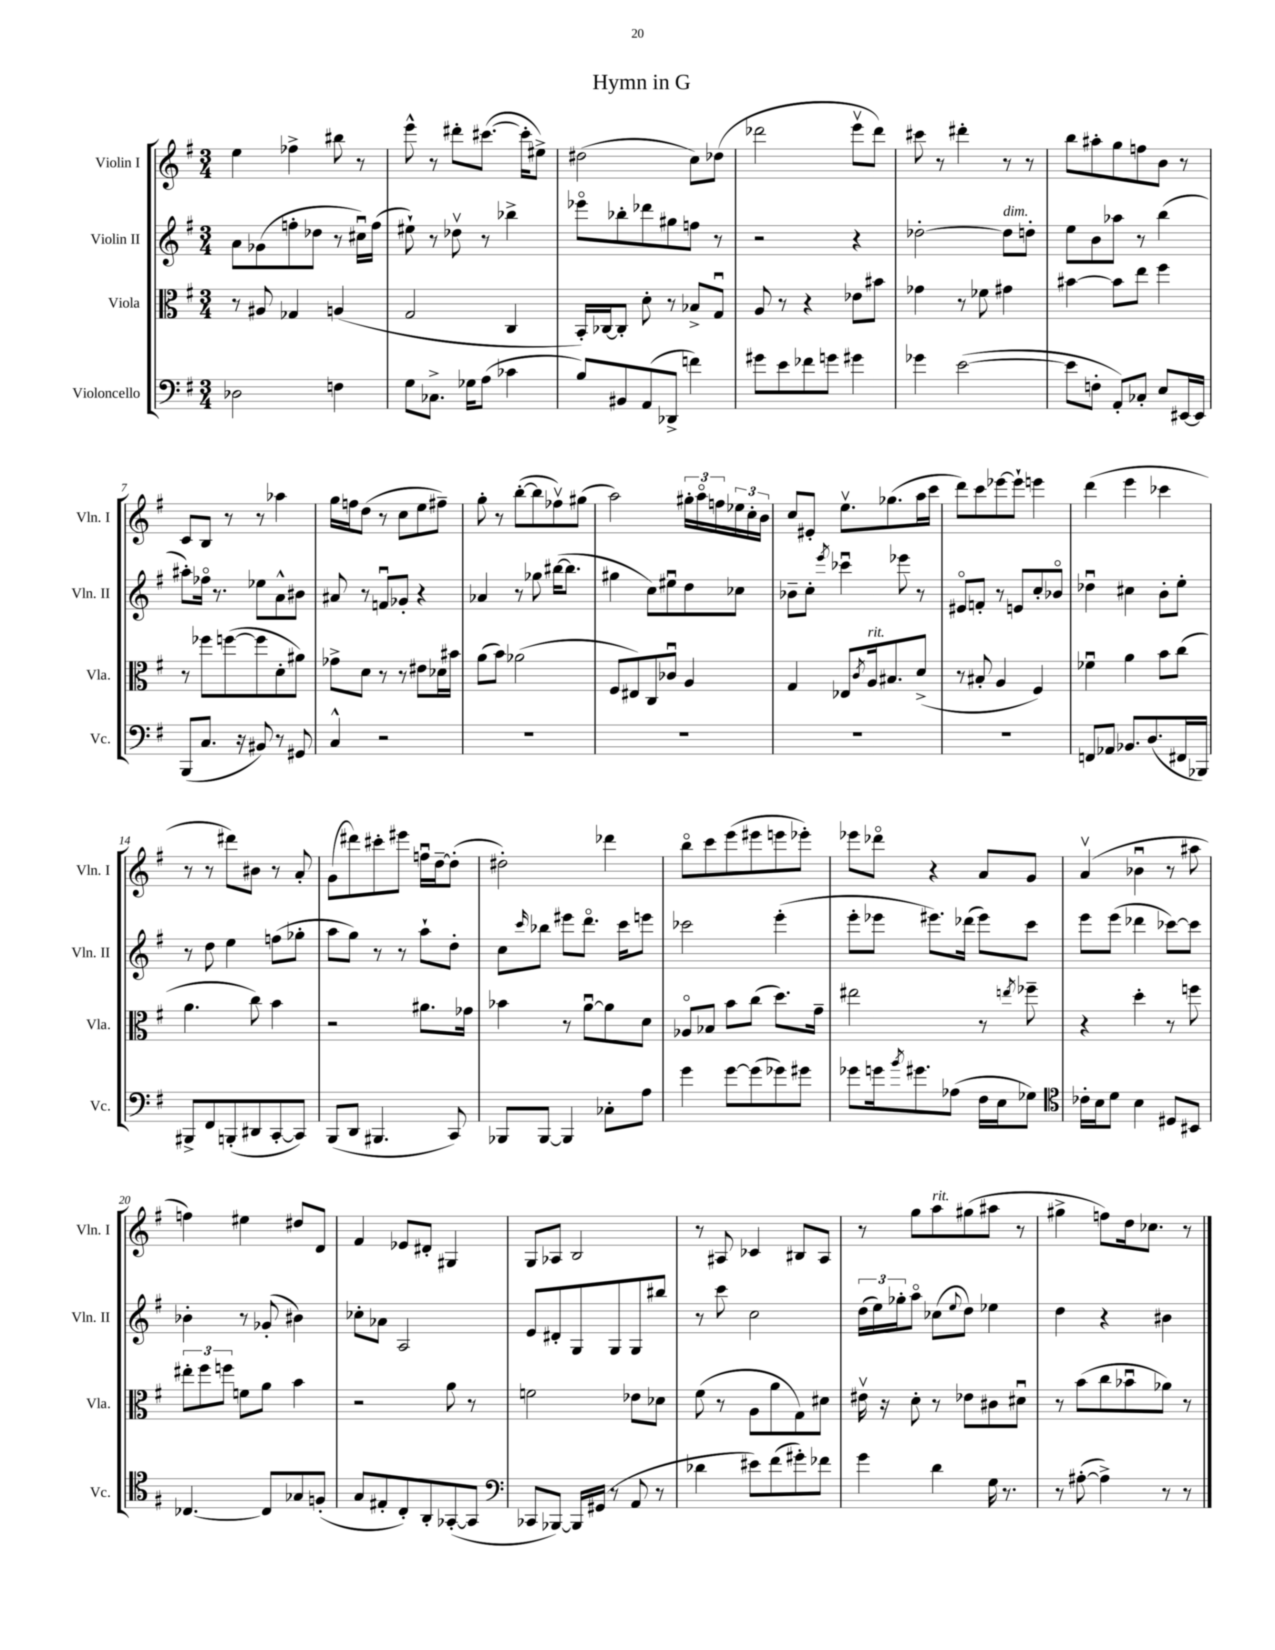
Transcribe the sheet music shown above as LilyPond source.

\header { title = "Hymn in G" }
<<
\new StaffGroup <<
\new Staff = "s0" \with { instrumentName = "Violin I" shortInstrumentName = "Vln. I" } {
    \clef treble \key g \major \numericTimeSignature \time 3/4
    e''4 fes''4-> bis''8 r8 |
    e'''8-^ r8 dis'''8-. cis'''8.~( cis'''16-. eis''8->) |
    dis''2( c''8) des''8( |
    des'''2 e'''8\upbow des'''8) |
    cis'''8 r8 dis'''4-. r8 r8 |
    b''8 ais''8-. g''8 f''8 b'8 r8 |
    c'8 b8 r8 r8 aes''4 |
    g''16 f''16 d''8( r8 c''8 e''8 fis''8--) |
    g''8-. r8 b''8~-.( b''8 fes''8\upbow) gis''8( |
    a''2) \tuplet 3/2 { gis''16-. a''16\flageolet f''16 } \tuplet 3/2 { ees''16 c''16-. b'16 } |
    c''8 eis'8-. e''8.\upbow ges''8.( a''16 c'''16 |
    d'''8) c'''8 ees'''8~ ees'''8-! e'''4 |
    d'''4( e'''4 ces'''4 |
    r8 r8 dis'''8) bis'8 r8 a'8-. |
    g'8( dis'''8) cis'''8-. eis'''8 f''16\downbow d''16~-- d''8-.( |
    dis''2-.) des'''4 |
    b''8\flageolet c'''8 e'''8( eis'''8 e'''8 ees'''8-.) |
    ees'''8 des'''8\flageolet r4 a'8 g'8 |
    a'4\upbow( bes'4\downbow r8 ais''8 |
    f''4) eis''4 dis''8 d'8 |
    fis'4 ees'8 dis'8-. gis4 |
    g8 aes8 b2 |
    r8 ais8 ces'4 bis8 ais8 |
    r8 g''8 a''8^\markup { \italic "rit." } gis''8( ais''8 r8 |
    gis''4-> f''8) d''16 ces''8. r8 \bar "|." |
}
\new Staff = "s1" \with { instrumentName = "Violin II" shortInstrumentName = "Vln. II" } {
    \clef treble \key g \major \numericTimeSignature \time 3/4
    a'8 ges'8( f''8-. des''8 r8 cis''16\downbow) f''16( |
    eis''8-!) r8 des''8\upbow r8 bes''4-> |
    ees'''8\flageolet bes''8-. des'''8 gis''8 f''8 r8 |
    r2 r4 |
    des''2~-. des''8^\markup { \italic "dim." } d''8-. |
    e''8 b'8 aes''8 r8 b''4( |
    ais''8-.) fes''16\flageolet r8. ees''8 a'8-^ bis'8 |
    ais'8 r8 f'8\downbow ges'8-. r4 |
    aes'4 r8 ges''8 bis''16~( bis''8. |
    gis''4 c''8) eis''8\downbow d''8 ces''8 |
    bes'8-- c''8-. \acciaccatura { e'''8 } ces'''4\downbow ees'''8 r8 |
    eis'8\flageolet f'8-. r8 e'8 c''8-. bes'8\flageolet |
    des''4\downbow cis''4 b'8-. e''8-. |
    r8 d''8 e''4 f''8( ges''8-. |
    a''8 g''8) r8 r8 a''8-! d''8-. |
    c''8 \grace { c'''16 } bes''8 eis'''8 d'''8.\flageolet c'''16 e'''8 |
    ces'''2 e'''4-.( |
    e'''8-. ees'''8 eis'''8.) des'''16( eis'''8) c'''8 |
    e'''8 e'''8( des'''4 ces'''8~) ces'''8 |
    bes'4-. r8 ges'8-.( bis'4) |
    ces''8-. aes'8 a2 |
    e'8 dis'8-. g8 g8 g8 bis''8 |
    r8 c'''8 c''2 |
    \tuplet 3/2 { d''16( e''16) ges''16-. } a''8\flageolet ces''8( \appoggiatura { e''8 } d''8) ees''4 |
    d''4 r4 bis'4 \bar "|." |
}
\new Staff = "s2" \with { instrumentName = "Viola" shortInstrumentName = "Vla." } {
    \clef alto \key g \major \numericTimeSignature \time 3/4
    r8 ais8 ges4 a4( |
    g2 c4 |
    b,16-.) ces16~ ces8-. d'8-. r8 bes8-> g8\downbow |
    a8 r8 r4 ees'8 bis'8 |
    ges'4 r8 fes'8 gis'4 |
    bis'4~ bis'8 e''8 fis''4 |
    r8 fes''8 f''8~( f''8 d'8-. ais'8) |
    ges'8-> d'8 r8 r8 eis'8 des'16 bis'16 |
    a'8( b'8) aes'2( |
    fis8 eis8) c8 ces'8\downbow a4 |
    g4 ees8 \acciaccatura { c'8 } a16^\markup { \italic "rit." } bis8. d'8->( |
    r8 bis8-. a4 fis4) |
    fes'4\downbow a'4 b'8 c''8( |
    a'4. c''8) b'4 |
    r2 ais'8. ges'16 |
    bes'4 r8 a'8~\downbow a'8 d'8 |
    aes8\flageolet bes8 b'8 c''8( d''8.) g'16-- |
    eis''2 r8 \acciaccatura { e''8 } fes''8-- |
    r4 d''4-. r8 f''8 |
    \tuplet 3/2 { eis''8-. fis''8 f''8 } f'8 a'8 b'4 |
    r2 a'8 r8 |
    f'2 ees'8 des'8 |
    fis'8( r8 a8 a'8 g8) dis'8 |
    eis'16\upbow r16 d'8-. r8 ees'8 cis'8 dis'8\downbow |
    r8 b'8( c''8 bes'8\downbow aes'8) r8 \bar "|." |
}
\new Staff = "s3" \with { instrumentName = "Violoncello" shortInstrumentName = "Vc." } {
    \clef bass \key g \major \numericTimeSignature \time 3/4
    des2 f4 |
    g8 ces8.-> ges16 a8( ces'4 |
    b8) bis,8 a,8( des,8-> f'4) |
    gis'8 e'8 fes'8 g'8 gis'4 |
    ges'4 e'2~( |
    e'8 f8-. a,8-.) ces8-. e8 eis,16~ eis,16 |
    b,,8( c8. r16 bis,8) r8 gis,8 |
    c4-^ r2 |
    R2. |
    R2. |
    R2. |
    R2. |
    f,8 aes,8 bes,8. d8.( fis,16 bes,,16) |
    bis,,8-> fis,8 b,,8-.( dis,8 c,8~-. c,8) |
    b,,8( d,8 bis,,4. c,8) |
    bes,,8 bes,,8~ bes,,4 ces8-. a8 |
    g'4 g'8~ g'8( ges'8) gis'8 |
    ges'8 g'16 \acciaccatura { b'8 } gis'8. aes8( fis16 e16 ges8) |
    \clef tenor ces'16-. b16 d'8 b4 dis8 bis,8 |
    ces4.~ ces8 ges8 f8-.( |
    g8 eis8-. c8-.) a,8-. ges,8~-.( ges,8 |
    \clef bass ces,8 bes,,8~) bes,,16 gis,16( r8 a,8 r8 |
    des'4 eis'8) fis'8( gis'8-.) fes'8 |
    g'4 d'4 g16 r8. |
    r8 ais8~-.( ais4->) r8 r8 \bar "|." |
}
>>
>>
